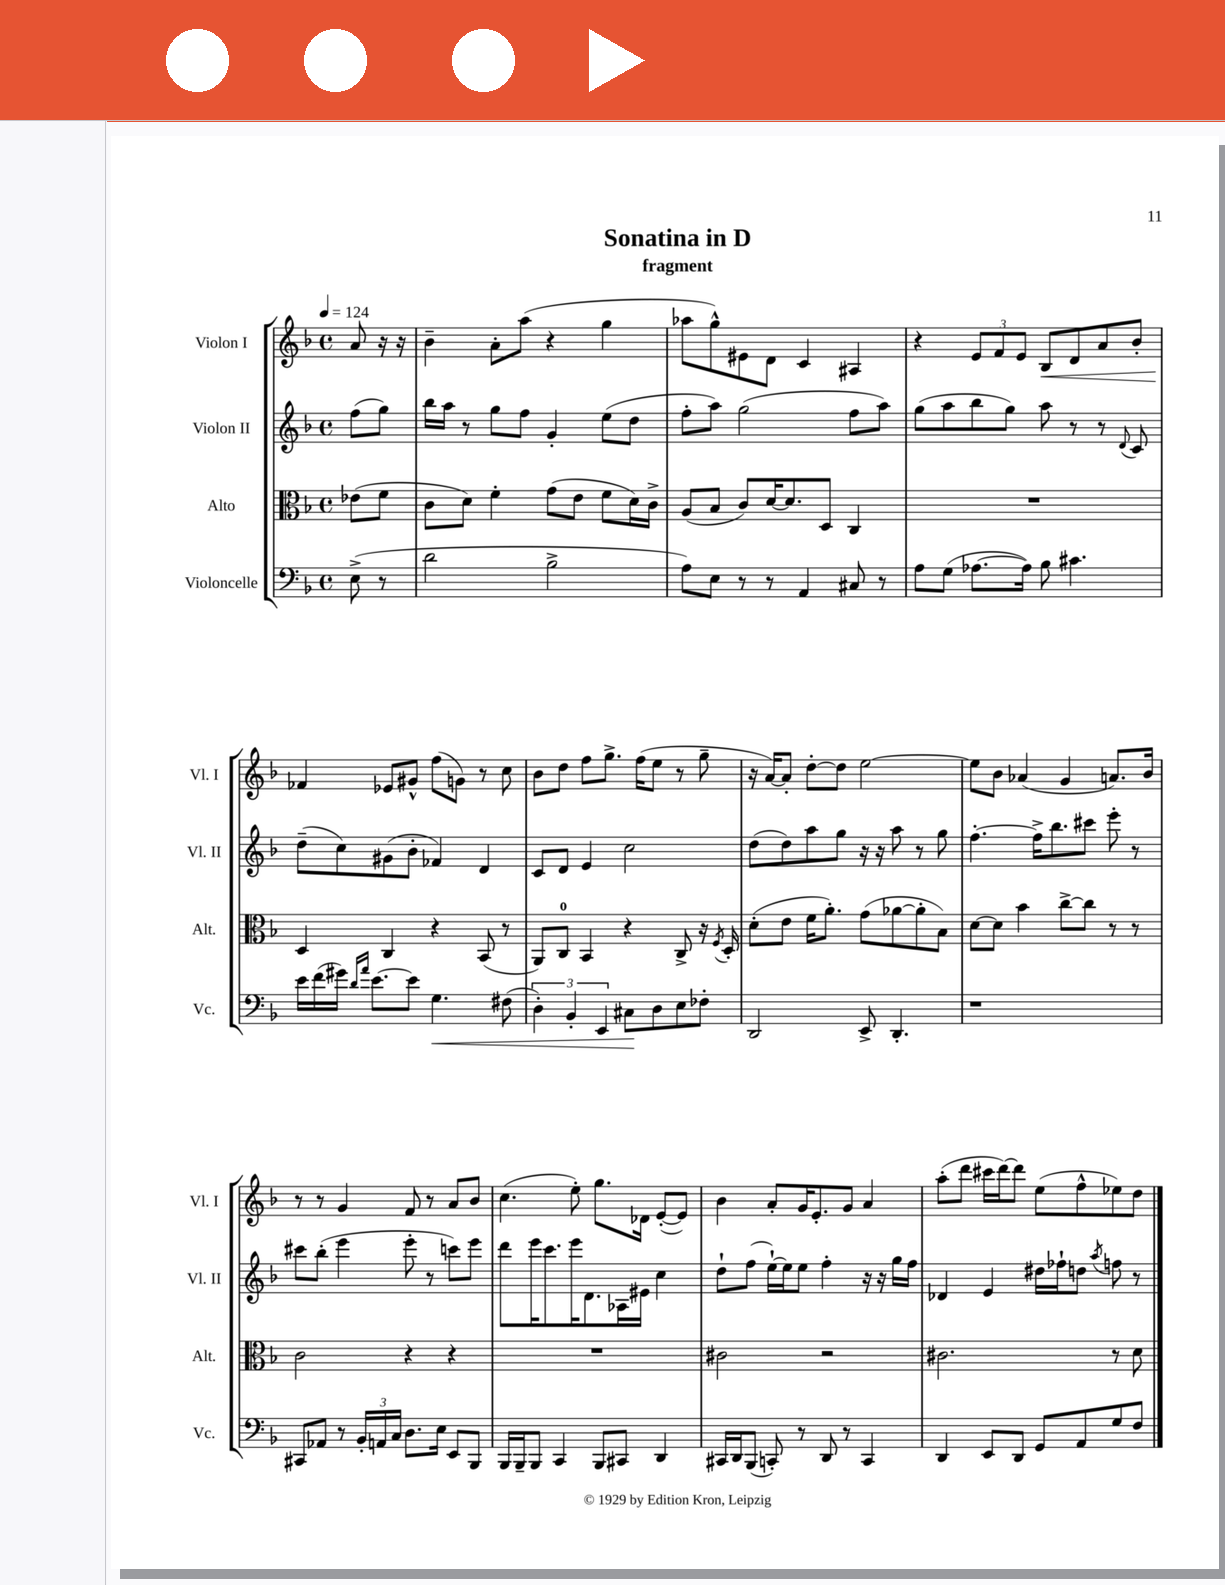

**kern	**dynam	**kern	**kern	**kern	**dynam
*part4	*part4	*part3	*part2	*part1	*part1
*staff4	*staff4	*staff3	*staff2	*staff1	*staff1
*I"Violoncelle	*	*I"Alto	*I"Violon II	*I"Violon I	*
*I'Vc.	*	*I'Alt.	*I'Vl. II	*I'Vl. I	*
*clefF4	*	*clefC3	*clefG2	*clefG2	*
*k[b-]	*	*k[b-]	*k[b-]	*k[b-]	*
*M4/4	*	*M4/4	*M4/4	*M4/4	*
*met(c)	*	*met(c)	*met(c)	*met(c)	*
*MM124	*	*MM124	*MM124	*MM124	*
=	=	=	=	=	=
(8E^\	.	(8e-X\L	(8ff\L	8a/	.
8r	.	8f\J	8gg\J)	16r	.
.	.	.	.	16r	.
=1	=1	=1	=1	=1	=1
2d\	.	8c\L	16bb-\LL	4b-~\	.
.	.	.	16aa\JJ	.	.
.	.	8d\J)	8r	.	.
.	.	4f'\	8gg\L	8a'\L	.
.	.	.	8ff\J	(8aa\J	.
2B-^\	.	(8g\L	4g'/	4r	.
.	.	8e\J	.	.	.
.	.	8f\L	(8ee\L	4gg\	.
.	.	16d\L)	8dd\J	.	.
.	.	16c^\JJ	.	.	.
=2	=2	=2	=2	=2	=2
8A\L)	.	(8A/L	8ff'\L	8aa-X\L	.
8E\J	.	8B-/J	8aa\J)	8gg^^\)	.
8r	.	8c/L)	(2gg\	8e#X\	.
8r	.	[16d/K	.	8d\J	.
.	.	8.d/]	.	.	.
4AA/	.	.	.	4c/	.
.	.	8D/J	.	.	.
8C#X/	.	4C/	8ff\L	4A#X/	.
8r	.	.	8aa\J)	.	.
=3	=3	=3	=3	=3	=3
8A\L	.	1r	(8gg\L	4r	.
(8G\J	.	.	8aa\	.	.
[8.A-X\L	.	.	8bb-\	12e/L	.
.	.	.	.	12f/	.
.	.	.	8gg\J)	.	.
.	.	.	.	12e/J	.
16A-\Jk])	.	.	.	.	.
!	!	!	!	!	!LO:HP:b
8B-\	.	.	8aa\	8B-/L	<
4.c#X\	.	.	8r	8d/	.
.	.	.	8r	8a/	.
.	.	.	8qqd/	.	.
.	.	.	8c/	8b-'/J	.
!!LO:LB:g=z
=4	=4	=4	=4	=4	=4
16e\LL	.	4D/	(8dd~\L	4f-X/	.
(16f\	.	.	.	.	.
16g#X\JJ)	.	.	8cc\)	.	.
16qqd/LL	.	.	.	.	.
16qqa/JJ	.	.	.	.	.
[8.e\L	.	.	.	.	.
.	.	4C/	(8g#X\	8e-X/L	[
8e\J]	.	.	8b-'\J	8g#X^^/J	.
!	!LO:HP:b	!	!	!	!
4.G\	<	4r	4f-X/)	(8ff\L	.
.	.	.	.	8gn\J)	.
.	.	(8BB-/	4d/	8r	.
(8F#X\	.	8r	.	8cc\	.
=5	=5	=5	=5	=5	=5
6D'\)	.	8AA/L)	8c/L	8b-\L	.
.	.	8C/J	8d/J	8dd\J	.
6BB-'/	.	.	.	.	.
.	.	4BB-/	4e/	8ff\L	.
6EE/	.	.	.	.	.
.	.	.	.	8.gg^\J	.
8C#X\L	.	4r	2cc\	.	.
.	.	.	.	(16ff\KL	.
8D\	[	.	.	8ee\J	.
8E\	.	8C^/	.	8r	.
8F-X'\J	.	16r	.	8gg~\	.
.	.	8qF/	.	.	.
.	.	16D'/	.	.	.
=6	=6	=6	=6	=6	=6
2DD/	.	(8d'\L	(8dd\L	16r	.
.	.	.	.	[16a/KL)	.
.	.	8e\J	8dd\)	8a'/J]	.
.	.	16f\KL	8aa\	[8dd'\L	.
.	.	8.a'\J)	.	.	.
.	.	.	8gg\J	8dd\J]	.
8EE^/	.	(8g\L	16r	[2ee\	.
.	.	.	16r	.	.
4.DD'/	.	[8a-X\	8aa\	.	.
.	.	8a-'\]	8r	.	.
.	.	8B-\J)	8gg\	.	.
=7	=7	=7	=7	=7	=7
1r	.	[8d\L	[4.ff'\	8ee\L]	.
.	.	8d\J]	.	8b-\J	.
.	.	4b-\	.	(4a-X/	.
.	.	.	16ff^\KL]	.	.
.	.	.	8.bb-\	.	.
.	.	[8cc^\L	.	4g/	.
.	.	8cc\J]	8ccc#X\J	.	.
.	.	8r	8eee'\	8.an/L)	.
.	.	8r	8r	.	.
.	.	.	.	16b-/Jk	.
!!LO:LB:g=z
=8	=8	=8	=8	=8	=8
8CC#X/L	.	2c\	8ccc#X\L	8r	.
8AA-X/J	.	.	(8bb-'\J	8r	.
8r	.	.	4eee\	4g/	.
24BB-'/LL	.	.	.	.	.
24AAn/	.	.	.	.	.
24C/JJ	.	.	.	.	.
8.D\L	.	4r	8eee'\	8f/	.
.	.	.	8r	8r	.
16E\Jk	.	.	.	.	.
8EE/L	.	4r	8cccn\L)	8a/L	.
8BBB-/J	.	.	8eee\J	8b-/J	.
=9	=9	=9	=9	=9	=9
16BBB-/LL	.	1r	8ddd\L	(4.cc\	.
16BBB-~/J	.	.	.	.	.
8BBB-/J	.	.	16eee\K	.	.
.	.	.	8.ccc\	.	.
4CC/	.	.	.	.	.
.	.	.	16eee\K	8ee'\)	.
.	.	.	8.d\	.	.
8BBB-/L	.	.	.	8.gg\L	.
8CC#X/J	.	.	16A-X\L	.	.
.	.	.	16e#X\JJ	16d-X\Jk	.
4DD/	.	.	4cc\	([8e'/L	.
.	.	.	.	8e/J])	.
=10	=10	=10	=10	=10	=10
16CC#X/LL	.	2c#X\	8dd`\L	4b-\	.
16DD/J	.	.	.	.	.
(8BBB-/J	.	.	(8ff\J	.	.
8CCn'/)	.	.	[16ee`\LL)	8a'/L	.
.	.	.	16ee\J]	.	.
8r	.	.	8ee\J	16g/K	.
.	.	.	.	8.e'/	.
8DD/	.	2r	4ff'\	.	.
8r	.	.	.	8g/J	.
4CC/	.	.	16r	4a/	.
.	.	.	16r	.	.
.	.	.	16gg\LL	.	.
.	.	.	16ff\JJ	.	.
=11	=11	=11	=11	=11	=11
4DD/	.	2.c#X\	4d-X/	(8aa'\L	.
.	.	.	.	8ddd\J	.
8EE/L	.	.	4e/	16ccc#X\LL	.
.	.	.	.	[16ddd\J)	.
8DD/J	.	.	.	8ddd\J]	.
8GG/L	.	.	16dd#X\LL	(8ee\L	.
.	.	.	16ff-X`\J	.	.
8AA/	.	.	8ddn\J	8ff^^\	.
.	.	.	8qaa/	.	.
8G/	.	8r	8ffn\	8ee-X\)	.
8F/J	.	8d\	8r	8dd\J	.
==	==	==	==	==	==
*-	*-	*-	*-	*-	*-
